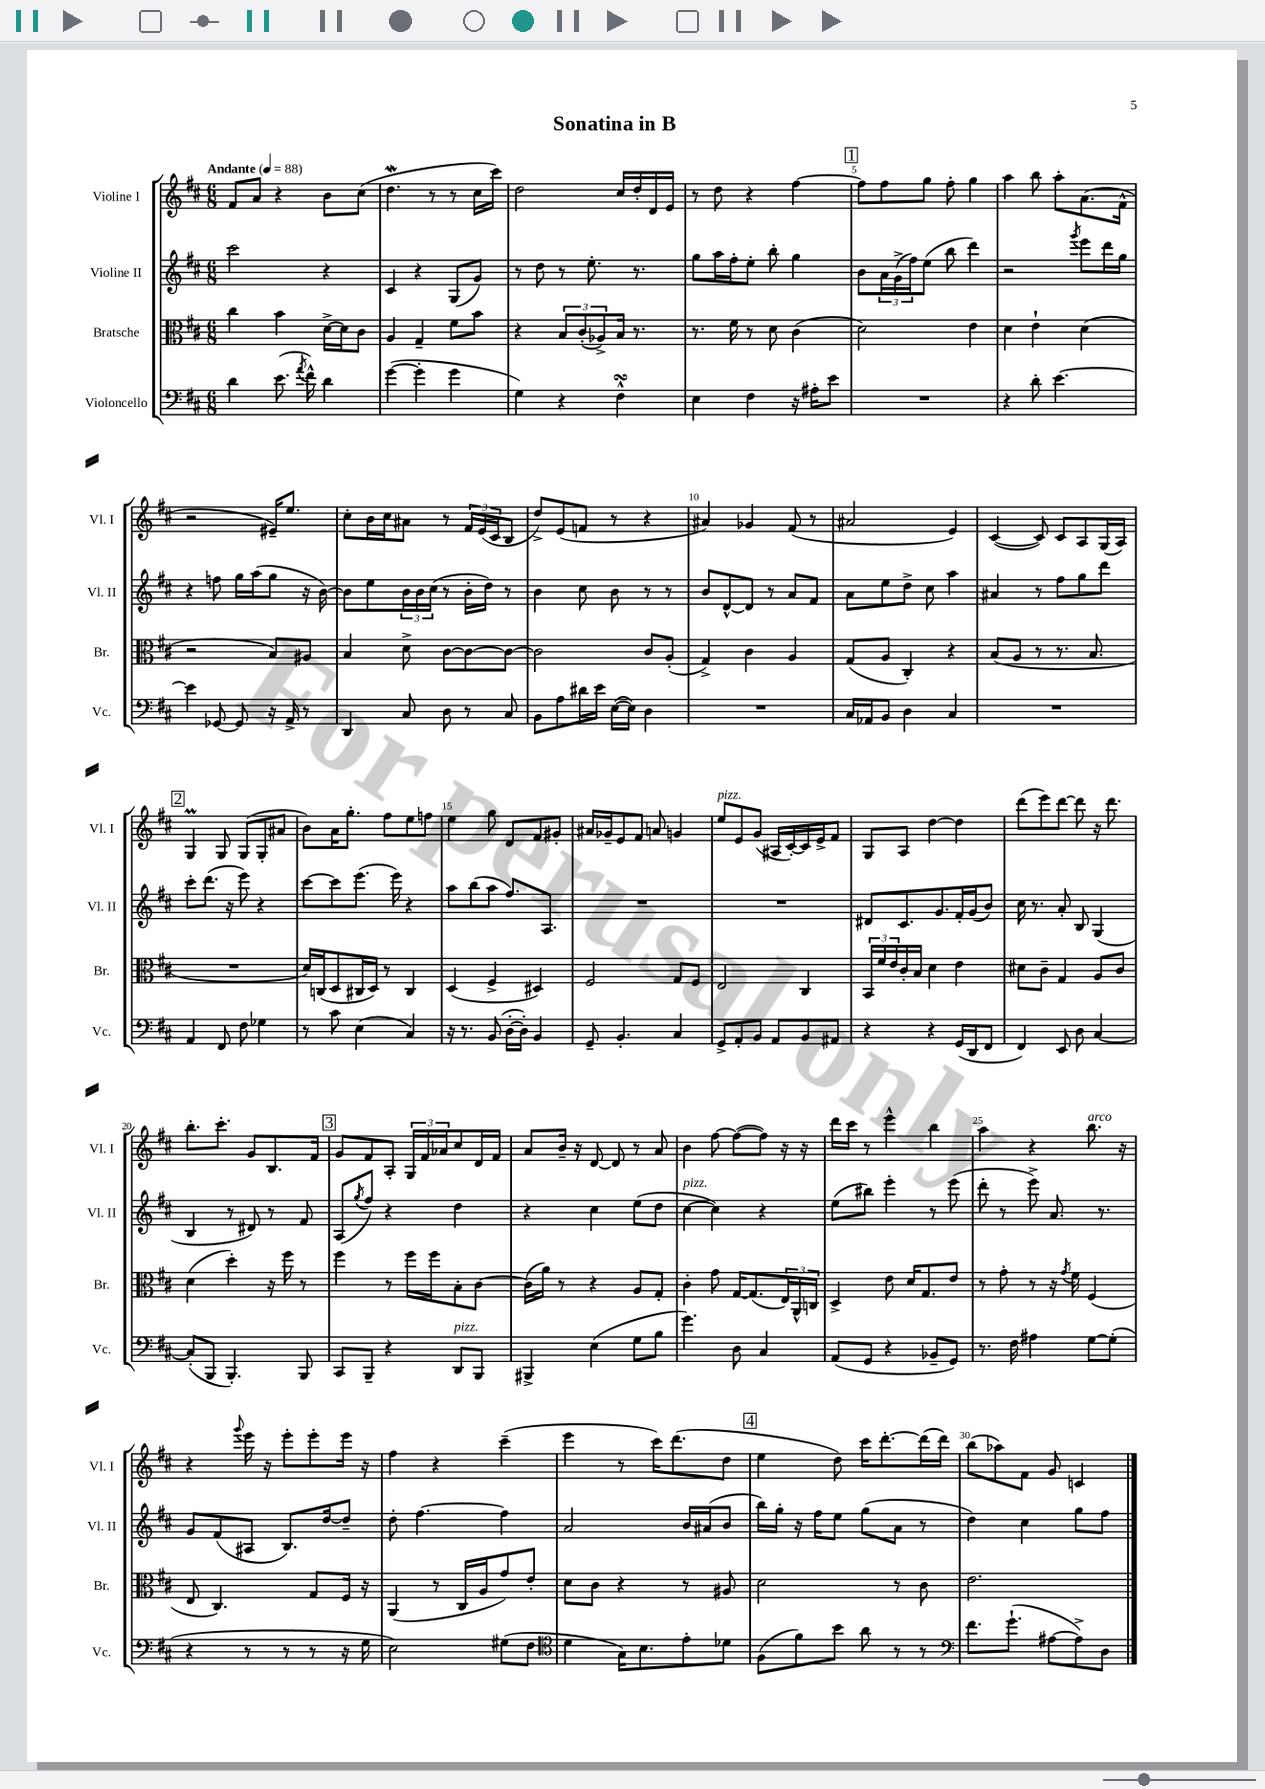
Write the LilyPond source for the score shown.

\header { title = "Sonatina in B" }
<<
\new StaffGroup <<
\new Staff = "s0" \with { instrumentName = "Violine I" shortInstrumentName = "Vl. I" } {
    \clef treble \key d \major \numericTimeSignature \time 6/8 \tempo "Andante" 4 = 88
    fis'8 a'8 r4 b'8 cis''8( |
    d''4.\mordent r8 r8 cis''16 cis'''16) |
    d''2 cis''16 d''16-. d'16 e'16 |
    r8 d''8 r4 fis''4~ |
    \mark \markup { \box "1" } fis''8 fis''8 g''8 fis''8-. g''4 |
    a''4 b''8 a''8-. a'8.( fis'16-^ |
    r2 eis'16--) e''8. |
    cis''8-. b'16 cis''16 ais'8 r8 \tuplet 3/2 { fis'16 e'16( cis'16 } b8 |
    d''8->) e'8( f'8 r8 r4 |
    ais'4) ges'4 fis'8( r8 |
    ais'2 e'4) |
    cis'4~( cis'8) cis'8 a8 g16( a16) |
    \mark \markup { \box "2" } g4\prall g8 g8( g8-. ais'8 |
    b'8) a'16 g''8.-. fis''8 e''8 f''8 |
    e''4 g''8 d'8 fis'8 gis'8-. |
    ais'16 ges'16-- e'8 fis'8 a'8 g'4 |
    e''8^\markup { \italic "pizz." } e'8 g'8( ais16 cis'16~-.) cis'16 e'16-> fis'8 |
    g8 a8 d''4~ d''4 |
    d'''8( e'''8) d'''8~ d'''8 r16 d'''8. |
    b''8.-. cis'''8.-. g'8 b8. fis'16 |
    \mark \markup { \box "3" } g'8 fis'8 a8-. \tuplet 3/2 { g16 fis'16 aes'16 } cis''8 d'16 fis'16 |
    a'8 b'16-- r16 d'8~ d'8 r8 a'8 |
    b'4 fis''8~ fis''8~( fis''8) r16 r16 |
    d'''16 cis'''16 r8 e'''4-^ b''4 |
    a''4 r4 b''8.^\markup { \italic "arco" } r16 |
    r4 \appoggiatura { g'''8 } e'''16 r16 e'''8-. e'''8-. e'''16 r16 |
    fis''4 r4 cis'''4--( |
    e'''4 r8 cis'''16) d'''8.( d''8 |
    \mark \markup { \box "4" } e''4 d''8) cis'''16 d'''8.~-. d'''16( d'''16) |
    b''8( aes''8) fis'8 g'8 c'4 \bar "|." |
}
\new Staff = "s1" \with { instrumentName = "Violine II" shortInstrumentName = "Vl. II" } {
    \clef treble \key d \major \numericTimeSignature \time 6/8
    cis'''2 r4 |
    cis'4 r4 g8( g'8) |
    r8 d''8 r8 e''8.-. r8. |
    g''8 a''16 fis''16-. e''8-. b''8-. g''4 |
    \mark \markup { \box "1" } b'8 \tuplet 3/2 { a'16 g'16->( fis''16) } e''8( b''8 d'''4) |
    r2 \acciaccatura { g'''8 } e'''8 d'''16 g''16 |
    r4 f''8 g''16 a''16( g''8 r16 b'16~) |
    b'8 e''8 \tuplet 3/2 { b'16 b'16 cis''16( } r8 b'16-. d''16) r8 |
    b'4 cis''8 b'8 r8 r8 |
    b'8 d'8~-^ d'8 r8 a'8 fis'8 |
    a'8 e''8 d''8-> cis''8 a''4 |
    ais'4 r8 fis''8 g''8 d'''8 |
    \mark \markup { \box "2" } cis'''8-. d'''8.( r16 e'''8) r4 |
    cis'''8~ cis'''8 e'''8.( e'''16) r4 |
    a''8 b''8( a''8 fis''8.) a8. |
    R2. |
    R2. |
    dis'8 cis'8. g'8. fis'16-. g'16( b'8) |
    cis''16 r8. a'8-. b8 g4( |
    b4 r8 dis'8) r8 fis'8 |
    \mark \markup { \box "3" } a8( \acciaccatura { g''8 } fis''8) r4 d''4 |
    r4 cis''4 e''8( d''8 |
    cis''4~^\markup { \italic "pizz." } cis''4) r4 |
    e''8( bis''8) e'''4-. r8 e'''8( |
    d'''8-. r8 e'''8->) a'8. r8. |
    g'8 fis'8( ais8 b8.) d''16~ d''8-- |
    d''8-. fis''4.~ fis''4 |
    a'2 b'16 ais'16( b'8 |
    \mark \markup { \box "4" } b''16) g''16-. r16 fis''16 e''8 g''8( a'8 r8 |
    d''4) cis''4 g''8 fis''8 \bar "|." |
}
\new Staff = "s2" \with { instrumentName = "Bratsche" shortInstrumentName = "Br." } {
    \clef alto \key d \major \numericTimeSignature \time 6/8
    cis''4 b'4 d'16~-> d'16 cis'8 |
    a4 g4-- fis'8 b'8 |
    r4 \tuplet 3/2 { b8 cis'8-.( aes8->) } b16 r8. |
    r8. fis'16 r8 d'8 cis'4( |
    \mark \markup { \box "1" } d'2) e'4 |
    d'4 e'4-! d'4( |
    r2 b8) ais8 |
    b4 d'8-> cis'8~ cis'8~ cis'8~ |
    cis'2 cis'8 a8-.( |
    g4->) cis'4 a4 |
    g8( a8 cis4-.) r4 |
    b8( a8 r8 r8. b8. |
    \mark \markup { \box "2" } R2. |
    d'16) c16( d8 cis16 d16) r8 cis4 |
    d4( fis4-> dis4) |
    fis2 g8 fis8 |
    e2 cis4 |
    \tuplet 3/2 { b,16 fis'16 e'16 } cis'16-. b16 d'4 e'4 |
    dis'8 cis'8-- g4 a8 cis'8 |
    d'4( d''4-.) r16 fis''16 r8 |
    \mark \markup { \box "3" } fis''4 r8 fis''16 fis''16 b8-. cis'8~ |
    cis'16( a'16) r8 r4 a8 g8-. |
    cis'4-. g'8 g16~ g8.( \tuplet 3/2 { e16) a,16-^ c16 } |
    d4-> e'8 d'16 g8. e'8 |
    r8 g'8-. r8 r16 \acciaccatura { g'8 } fis'16 fis4( |
    e8 cis4.) g8 fis16 r16 |
    a,4( r8 cis16 a16 g'8) e'8-. |
    d'8 cis'8 r4 r8 ais8 |
    \mark \markup { \box "4" } d'2 r8 cis'8 |
    e'2. \bar "|." |
}
\new Staff = "s3" \with { instrumentName = "Violoncello" shortInstrumentName = "Vc." } {
    \clef bass \key d \major \numericTimeSignature \time 6/8
    d'4 e'8.( \acciaccatura { a'8 } fis'16-^) d'4 |
    g'4~( g'4-. g'4 |
    g4) r4 fis4-^\turn |
    e4 fis4 r16 ais16-. e'8 |
    \mark \markup { \box "1" } R2. |
    r4 d'8-. e'4.~ |
    e'4 ges,8~ ges,8 r16 a,16-> r8 |
    d,4 cis8 d8 r8 cis8 |
    b,8 a8 dis'16 e'16 e16~( e16) d4 |
    R2. |
    cis16 aes,16 b,8 d4 cis4 |
    R2. |
    \mark \markup { \box "2" } a,4 fis,8 fis8 ges4 |
    r8 cis'8 e4( cis4) |
    r16 r8. b,8( d16~-. d16-.) b,4 |
    g,8-- b,4.-. cis4 |
    g,8-> a,8-. b,8 a,8 b,8 ais,8 |
    r4 r4 g,16( d,16 fis,8 |
    fis,4) e,8 d8 cis4~ |
    cis8-.( b,,8 b,,4.-.) b,,8 |
    \mark \markup { \box "3" } cis,8 b,,8-- r4 d,8^\markup { \italic "pizz." } b,,8 |
    bis,,4-> e4( g8 b8 |
    g'4.) d8 cis4 |
    a,8( g,8 r4 bes,8-- g,8) |
    r8. fis16 ais4 g8~ g8-.( |
    r4 r8 r8 r8 r16 g16 |
    e2) gis8( fis8 |
    \clef tenor d'4 g16) b8. e'8-. des'8 |
    \mark \markup { \box "4" } fis8( fis'8) b'8 a'8 r8 r8 |
    \clef bass fis'8. g'8.-!( ais8~ ais8->) d8 \bar "|." |
}
>>
>>
\layout { \context { \Score \override BarNumber.break-visibility = ##(#f #t #t) barNumberVisibility = #(every-nth-bar-number-visible 5) } }
